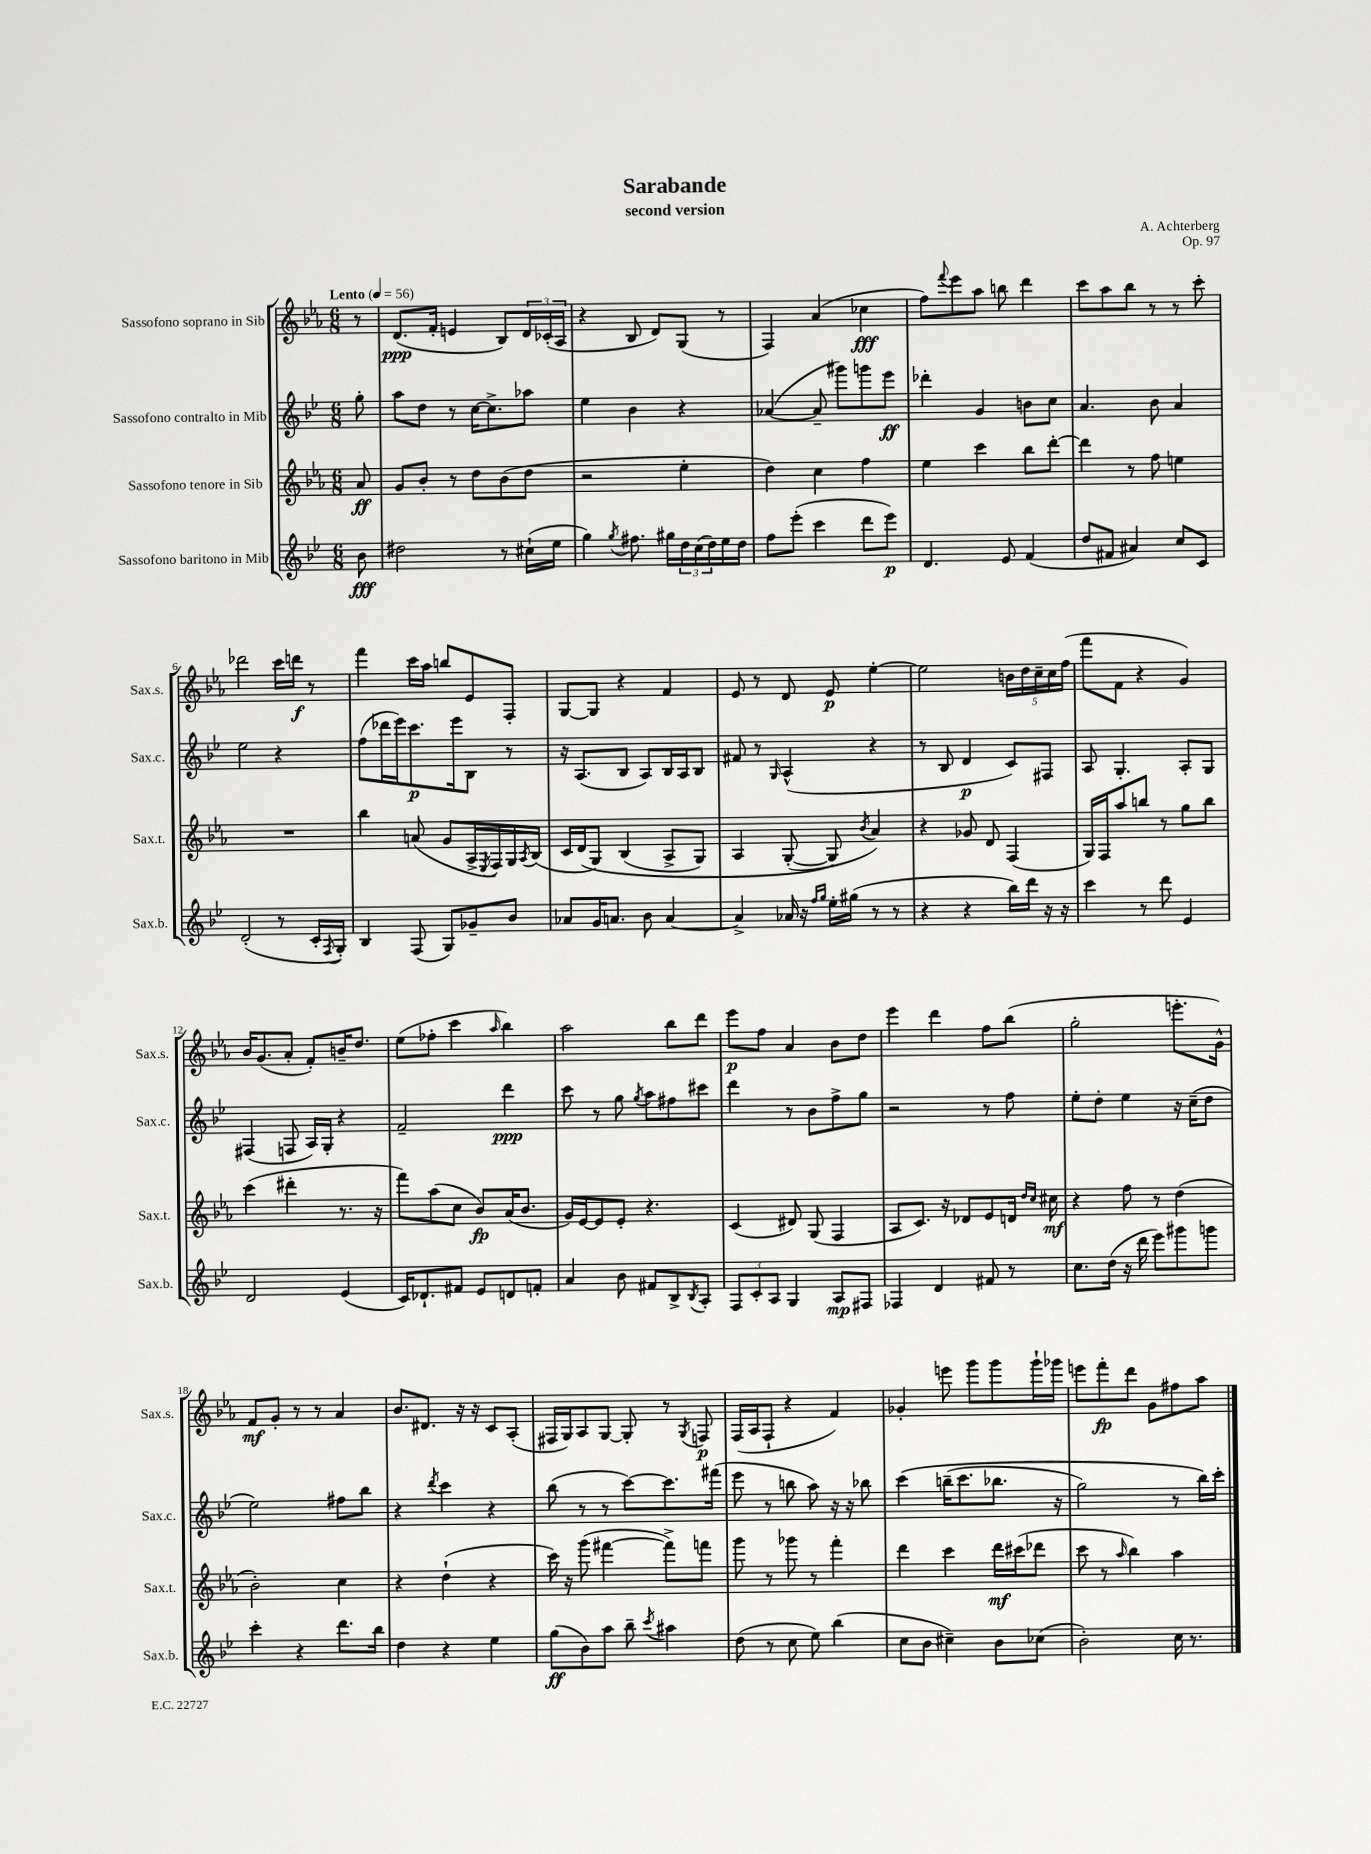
\header { title = "Sarabande" composer = "A. Achterberg" subtitle = "second version" opus = "Op. 97" }
<<
\new StaffGroup <<
\new Staff = "s0" \with { instrumentName = "Sassofono soprano in Sib" shortInstrumentName = "Sax.s." } {
    \clef treble \key ees \major \numericTimeSignature \time 6/8 \partial 8 \tempo "Lento" 4 = 56
    r8 |
    d'8.\ppp( f'16-. e'4 bes8) \tuplet 3/2 { d'16 ces'16-.( aes16 } |
    r4 bes8 d'8) g8( r8 |
    f4) aes'4( ces''4\fff |
    f''8) \appoggiatura { f'''8 } ees'''8 aes''8 b''8 d'''4 |
    c'''8 aes''8 bes''8 r8 r8 c'''8-. |
    des'''2 c'''16 d'''16\f r8 |
    f'''4 c'''16 aes''16 b''8 ees'8 f8-. |
    g8~ g8 r4 f'4 |
    ees'8 r8 d'8 ees'8\p ees''4~-. |
    ees''2 \tuplet 5/4 { b'16 d''16 c''16-- c''16 f''16( } |
    f'''8 f'8 r4 g'4) |
    bes'16 g'8.( aes'8-. f'8-.) b'16-- d''8. |
    ees''8( fes''8-. c'''4 \grace { aes''16 } bes''4) |
    aes''2 bes''8 d'''8 |
    ees'''8\p f''8 aes'4 bes'8 d''8 |
    ees'''4 d'''4 f''8 bes''8( |
    g''2-. e'''8.-. g'16-^) |
    f'8\mf g'8-. r8 r8 aes'4 |
    bes'8. dis'8. r16 r16 c'8 aes8-.( |
    fis16 g16) aes8 g8~ g8-. r8 \acciaccatura { g8 } f8\p |
    f16( aes16 f8-! r4 f'4) |
    ges'4-. e'''8 g'''8 g'''8 g'''16-! ges'''16 |
    e'''8 f'''8-.\fp d'''8 g'8 fis''8 aes''8 \bar "|." |
}
\new Staff = "s1" \with { instrumentName = "Sassofono contralto in Mib" shortInstrumentName = "Sax.c." } {
    \clef treble \key bes \major \numericTimeSignature \time 6/8 \partial 8
    g''8-. |
    a''8 d''8 r8 c''16~ c''8.-> aes''8 |
    ees''4 bes'4 r4 |
    aes'4~( aes'8-- gis'''8) g'''8 ees'''8\ff |
    des'''4-. g'4 b'8 c''8 |
    a'4. bes'8 a'4 |
    ees''2 r4 |
    f''8( des'''16 ees'''16) c'''8.\p ees'''16 bes8 r8 |
    r16 a8.( bes8 a8) bes16 a16 bes8 |
    fis'8 r8 \grace { g16 } a4-^( r4 |
    r8 bes8 d'4\p c'8) fis8 |
    a8 g4.-. a8-. g8 |
    fis4( f8 a16) g16-. r4 |
    f'2-- d'''4\ppp |
    c'''8 r8 g''8 \acciaccatura { g''8 } a''8 fis''8 cis'''8 |
    d'''4 r8 bes'8 f''8-> g''8 |
    r2 r8 f''8 |
    ees''8-. d''8-. ees''4 r16 c''16--( d''8 |
    ees''2) fis''8 bes''8 |
    r4 \acciaccatura { d'''8 } c'''4 r4 |
    bes''8( r8 r8 c'''8~) c'''8. fis'''16( |
    ees'''8 r8 b''8 a''8) r16 r16 bes''8 |
    c'''4\( b''16--( c'''8. bes''8. r16 |
    g''2) r8 bes''16\) c'''16-. \bar "|." |
}
\new Staff = "s2" \with { instrumentName = "Sassofono tenore in Sib" shortInstrumentName = "Sax.t." } {
    \clef treble \key ees \major \numericTimeSignature \time 6/8 \partial 8
    aes'8\ff |
    g'8 bes'8-. r8 d''8 bes'8( d''8 |
    r2 ees''4-. |
    d''4) c''4 f''4 |
    ees''4 c'''4 bes''8 d'''8~-. |
    d'''4 r8 f''8 e''4 |
    R2. |
    bes''4 a'8( g'8 aes16-> \acciaccatura { ees8 } f16) g16 \acciaccatura { aes8 } bes16( |
    c'16 d'16\( g8) bes4( aes8-> g8) |
    aes4 g8~-.( g8\) \acciaccatura { bes'8 } aes'4) |
    r4 ges'8 d'8 f4( |
    g16) f16 aes''8 b''8 r8 g''8 b''8 |
    c'''4( dis'''4-. r8. r16 |
    f'''8) aes''8( c''8 bes'8\fp) aes'16( bes'8. |
    g'16) ees'16~ ees'8 ees'8-. r4. |
    c'4( dis'8) g8( f4 |
    aes8 c'8.) r16 des'8 ees'8 d'16 \grace { d''16 c''16 } cis''16\mf |
    r4 f''8 r8 d''4( |
    bes'2-.) c''4 |
    r4 d''4-!( r4 |
    c'''16) r16 g'''8( fis'''4~ fis'''8->) f'''8 |
    g'''8 r8 ges'''8 r8 f'''4-. |
    d'''4 c'''4 d'''16\mf cis'''16( des'''8 |
    c'''8 r8 \grace { aes''16 } bes''4) aes''4 \bar "|." |
}
\new Staff = "s3" \with { instrumentName = "Sassofono baritono in Mib" shortInstrumentName = "Sax.b." } {
    \clef treble \key bes \major \numericTimeSignature \time 6/8 \partial 8
    bes'8\fff |
    dis''2 r8 cis''16-!( ees''16 |
    g''4) \acciaccatura { g''8 } fis''8. gis''16 \tuplet 3/2 { d''16 c''16( d''16) } ees''16 d''16 |
    f''8 ees'''8-.( c'''4 d'''8 ees'''8\p) |
    d'4. ees'8 f'4( |
    d''8 fis'8 ais'4) c''8 c'8 |
    d'2-.( r8 c'16-. \acciaccatura { f8 } g16-.) |
    bes4 f8( g8) ges'8-- bes'8 |
    aes'8 g'16 a'8. bes'8 a'4~ |
    a'4-> aes'16 r16 \grace { f''16 g''16 } ees''16-. gis''16( r8 r8 |
    r4 r4 bes''16) d'''16 r16 r16 |
    c'''4 r8 d'''8 ees'4 |
    d'2 ees'4( |
    c'16) des'8.-! fis'8 ees'8 d'8 f'8-. |
    a'4 bes'8 fis'8 bes8-> \acciaccatura { bes8 } a8-. |
    \tuplet 3/2 { f8 c'8-. a8 } g4 a8\mp fis8 |
    fes4 d'4 fis'8 r8 |
    c''8. d''16( r16 d'''16 ees'''8) gis'''8 g'''8 |
    c'''4-. r4 d'''8. bes''16 |
    d''4 r4 ees''4 |
    g''8\ff( bes'8) a''8 bes''8-- \acciaccatura { c'''8 } ais''4 |
    d''8( r8 c''8 ees''8) bes''4( |
    c''8 bes'8 cis''4--) bes'8 ces''8( |
    bes'2-.) c''16 r8. \bar "|." |
}
>>
>>
